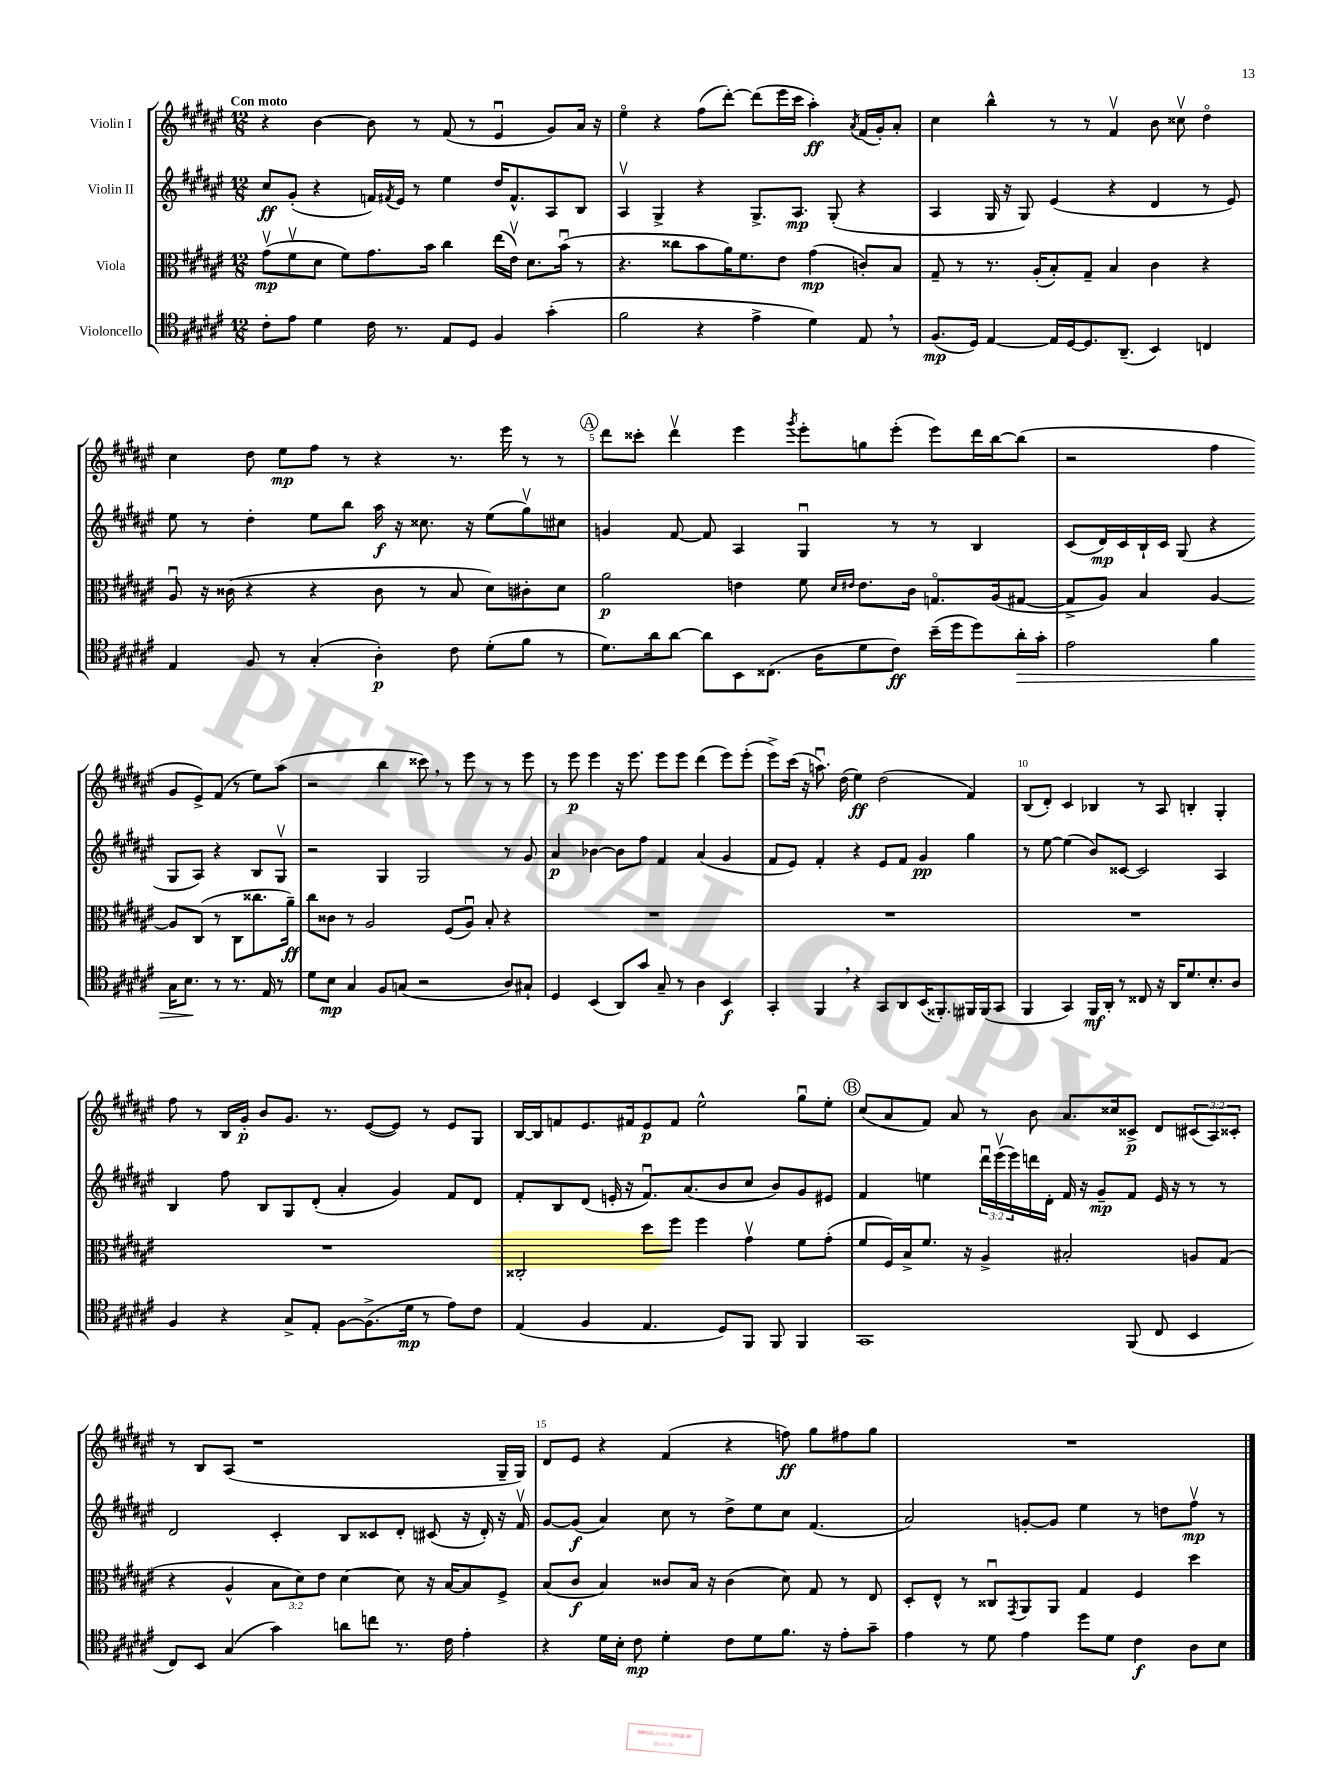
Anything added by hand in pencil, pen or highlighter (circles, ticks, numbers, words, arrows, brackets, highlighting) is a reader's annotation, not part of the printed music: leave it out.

**kern	**kern	**kern	**kern
*staff4	*staff3	*staff2	*staff1
*clefC4	*clefC3	*clefG2	*clefG2
*k[f#c#g#d#a#e#]	*k[f#c#g#d#a#e#]	*k[f#c#g#d#a#e#]	*k[f#c#g#d#a#e#]
*M12/8	*M12/8	*M12/8	*M12/8
8c#'	(8g#v	8cc#	4r
8e#	8f#v	(8g#'	.
4d#	8d#	4r	[4b
.	8f#)	.	.
16c#	8.g#	16f)	8b]
.	.	8qf#	.
8.r	.	16e#	.
.	.	8r	8r
.	16b	.	.
8E#	4cc#	4ee#	(8f#
8D#	.	.	8r
4F#	(16ee#	16dd#	4e#u
.	16e#v)	8.f#^^	.
.	8.d#	.	.
(4g#'	.	8A#	8g#)
.	(16bu	.	.
.	8r	8B	16a#
.	.	.	16r
=	=	=	=
2f#	4.r	4A#v	4ee#o
.	.	4G#^	4r
.	8cc##	.	.
4r	8b	4r	(8ff#
.	16a#)	.	[8ddd#')
.	8.f#	.	.
4e#^	.	8.G#^	(8ddd#]
.	8e#	.	16eee#
.	.	8.A#	16ccc#
4d#)	(4g#	.	4aa#')
.	.	(8G#'	.
.	.	.	8qa#
8E#	8c')	4r	(16f#
.	.	.	16g#')
8r	8B	.	8a#'
=	=	=	=
(8.F#	8G#~	4A#	4cc#
.	8r	.	.
16D#)	.	.	.
[4E#	8.r	16G#	4bb^^
.	.	16r	.
.	.	8G#)	.
.	(16A#'	.	.
16E#]	8B')	(4e#	8r
[16D#	.	.	.
8.D#]	8G#~	.	8r
.	4B	4r	4f#v
(8.AA#~	.	.	.
4BB)	4c#	4d#	8b
.	.	.	8cc##v
4C	4r	8r	4dd#o
.	.	8e#)	.
=	=	=	=
4E#	8A#u	8ee#	4cc#
.	16r	8r	.
.	(16c##	.	.
8F#	4r	4dd#'	8dd#
8r	.	.	8ee#
(4G#'	4r	8ee#	8ff#
.	.	8bb	8r
4A#')	8c##	16aa#	4r
.	.	16r	.
.	8r	8.cc##	.
8c#	8B	.	8.r
.	.	16r	.
(8d#'	8d#)	(8ee#	.
.	.	.	16eee#
8f#	8c#'	8gg#v)	8r
8r	8d#	8cc#	8r
=	=	=	=
8.d#)	2a#	4g	8ddd#
.	.	.	8ccc##'
16a#	.	.	.
[8a#	.	[8f#	4ddd#v
8a#]	.	8f#]	.
8BB	4e	4A#	4eee#
(8.C##	.	.	.
.	.	.	8qggg#
.	8f#	4G#u	8eee#'
16A#	.	.	.
.	16qqd#	.	.
.	16qqe#	.	.
8d#	8.e#	.	8gg
8c#)	.	8r	(8eee#'
.	16c#	.	.
(16b~	8.Go	8r	8eee#)
16dd#	.	.	.
8dd#)	.	4B	16ddd#
.	(16A#	.	[16bb
16a#'	[8G#	.	(8bb]
16g#'	.	.	.
=	=	=	=
2e#	8G#^]	(8c#	2r
.	8A#)	16d#)	.
.	.	16c#	.
.	4B	16B`	.
.	.	16c#	.
.	.	(8G#	.
4f#	[4A#	4r	4ff#
16G#	8A#]	8G#	8g#
8.B	.	.	.
.	(8C#	8A#)	8e#^)
8r	8r	4r	(8f#
8.r	8C#	.	8r
.	8.cc##	8B	8ee#)
16E#	.	.	.
8r	.	8G#v	(8aa#
.	16a#~)	.	.
=	=	=	=
8d#	8cc#	2r	2r
8B	8c##	.	.
4G#	8r	.	.
.	2A#	.	.
8F#	.	4G#	4bb
(8G	.	.	.
2r	.	2G#	8ccc##)
.	(8F#	.	8r
.	8A#u)	.	8eee#
.	8B'	.	8r
8A#)	4r	8r	8r
8G#`	.	8g#	8eee#
=	=	=	=
4D#	1.r	4a#	8r
.	.	.	8eee#
(4BB	.	[4b-	4eee#
8AA#)	.	8b-]	16r
.	.	.	8.eee#
8g#	.	8ff#	.
8G#~	.	4f#	8eee#
8r	.	.	8eee#
4A#	.	(4a#	(4ddd#
4BB	.	4g#	8eee#)
.	.	.	(8eee#'
=	=	=	=
4GG#'	1.r	8f#	8eee#^)
.	.	8e#)	(16ccc#
.	.	.	16r
4FF#	.	4f#'	8.aau)
.	.	.	(16dd#
4r	.	4r	4ee#)
8GG#	.	8e#	(2dd#
8AA#	.	8f#	.
(16BB	.	4g#	.
8.FF##')	.	.	.
16FF#	.	4gg#	4f#)
(16FF#	.	.	.
8GG#	.	.	.
=	=	=	=
4FF#	1.r	8r	(8B
.	.	[8ee#	8d#')
4GG#)	.	(4ee#]	4c#
16FF#	.	8b)	4B-
16AA#'	.	.	.
8r	.	[8c##	.
8C##	.	2c##]	8r
16r	.	.	8A#
16AA#	.	.	.
8.d#	.	.	4B'
8.B'	.	.	.
.	.	4A#	4G#'
8A#	.	.	.
=	=	=	=
4F#	1.r	4B	8ff#
.	.	.	8r
4r	.	8ff#	16B
.	.	.	16g#'
.	.	8B	8b
8G#^	.	8G#	8.g#
8E#'	.	(8d#'	.
.	.	.	8.r
[8F#	.	4a#'	.
(8.F#^]	.	.	([8e#
.	.	4g#)	8e#])
16d#	.	.	.
8r	.	.	8r
8e#)	.	8f#	8e#
8c#	.	8d#	8G#
=	=	=	=
(4E#	2C##'	8f#'	[16B
.	.	.	16B]
.	.	8B	8f
4F#	.	(8d#	8.e#
.	.	16e'	.
.	.	16r	16f#
4.E#	8dd#	8.f#u)	8e#
.	8ff#	.	8f#
.	.	(8.a#	.
.	4ff#	.	2ee#^^
8D#)	.	8b	.
8FF#	4g#v	8cc#	.
8FF#	.	8b)	.
4FF#	8f#	8g#	8gg#u
.	(8g#'	8e#	8ee#'
=	=	=	=
1GG#	8f#	4f#	(8cc#
.	16F#)	.	8a#
.	16B^	.	.
.	8.f#	4ee	8f#)
.	.	.	8a#
.	16r	.	.
.	4A#^	24ddd#u	8r
.	.	(24eee#v	.
.	.	24eee#)	.
.	.	16ddd	8b
.	.	16d#'	.
.	2B#'	16f#	8.a#
.	.	16r	.
.	.	8g#~	.
.	.	.	16cc##
(8FF#	.	8f#	8c##^
8C#	.	16e#	8d#
.	.	16r	.
4BB	8A	8r	(12c#
.	.	.	12A#)
.	(8G#	8r	.
.	.	.	12c##'
=	=	=	=
8C#)	4r	2d#	8r
8BB	.	.	8B
(4G#	4A#^^	.	(8A#
.	.	.	1r
4g#)	12B	4c#'	.
.	12d#)	.	.
.	12e#	.	.
8a	[4d#	8B	.
8cc	.	8c##	.
8.r	8d#]	8d#'	.
.	16r	(8c#	.
16c#	[16B	.	.
4e#'	8B]	16r	.
.	.	16d#')	.
.	8F#^	16r	16G#~
.	.	16f#v	16G#)
=	=	=	=
4r	(8B	[8g#	8d#
.	8c#	(8g#]	8e#
16d#	4B)	4a#)	4r
16B'	.	.	.
8c#	.	.	.
4d#'	8c##	8cc#	(4f#
.	16B	8r	.
.	16r	.	.
8c#	(4c##	8dd#^	4r
8d#	.	8ee#	.
8.f#	8d#)	8cc#	8ff)
.	8G#	(4.f#	8gg#
16r	.	.	.
8e#'	8r	.	8ff#
8g#~	8E#	.	8gg#
=	=	=	=
4e#	8D#'	2a#)	1.r
.	8E#^^	.	.
8r	8r	.	.
8d#	8C##u	.	.
.	8qGG#	.	.
4e#	8AA#	[8g'	.
.	8AA#	8g]	.
8dd#	4G#	4ee#	.
8d#	.	.	.
4c#	4F#	8r	.
.	.	8dd	.
8A#	4dd#	8ff#v	.
8B	.	8r	.
==	==	==	==
*-	*-	*-	*-
